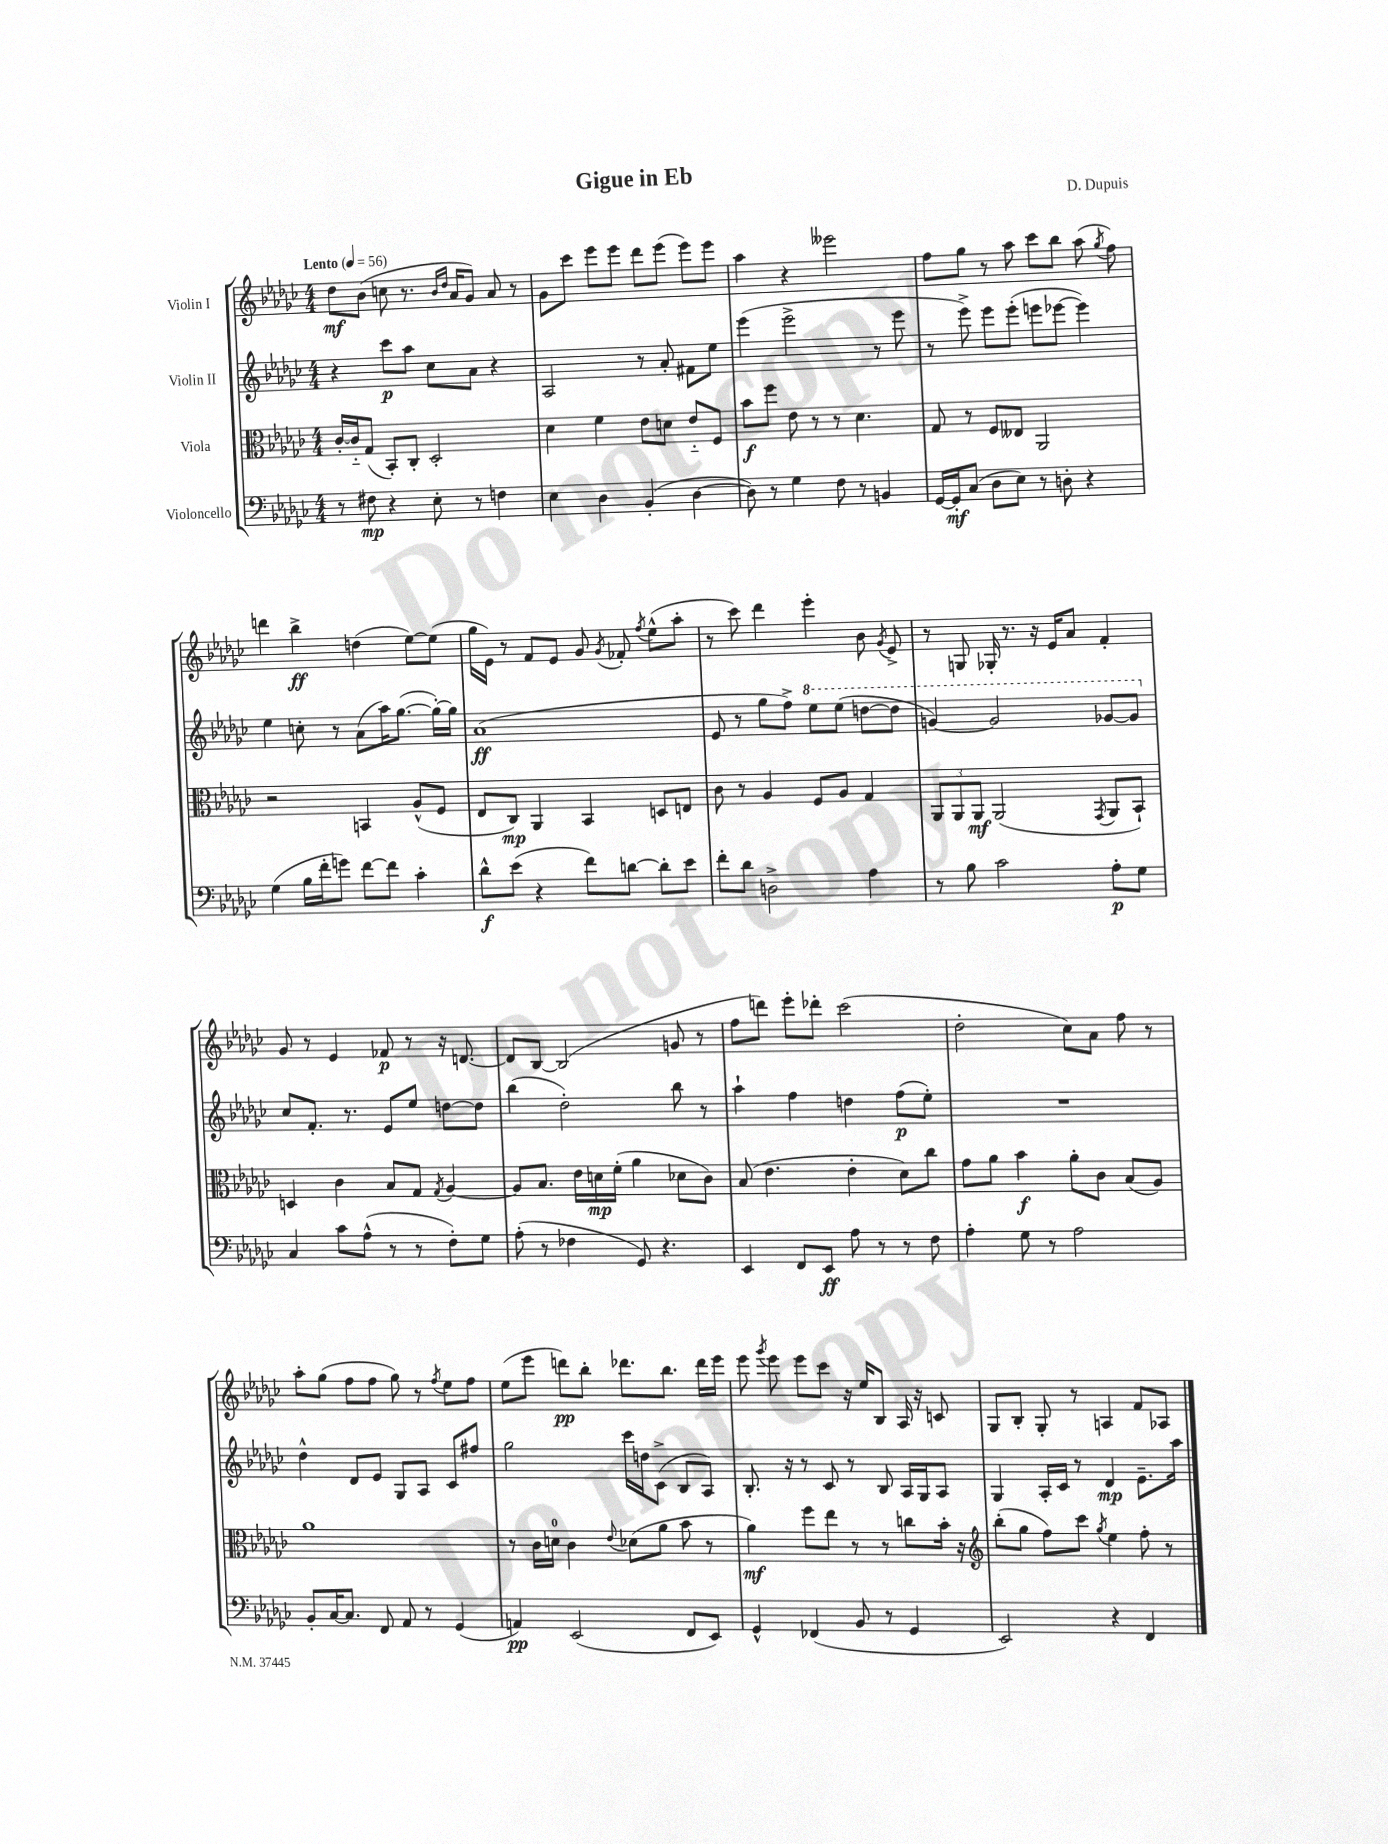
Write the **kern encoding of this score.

**kern	**kern	**kern	**kern
*staff4	*staff3	*staff2	*staff1
*clefF4	*clefC3	*clefG2	*clefG2
*k[b-e-a-d-g-c-]	*k[b-e-a-d-g-c-]	*k[b-e-a-d-g-c-]	*k[b-e-a-d-g-c-]
*M4/4	*M4/4	*M4/4	*M4/4
*MM56	*MM56	*MM56	*MM56
8r	[16c-'/LL	4r	8dd-\L
.	16c-'~/]J	.	.
8F#\	(8G-/J	.	(8b-\J
4r	8BB-'/L)	8ccc-\L	8cc\
.	8C-'/J	8aa-\J	8.r
8E-'\	2D-'/	8cc-\L	.
.	.	.	16qqb-/LL
.	.	.	16qqdd-/JJ
.	.	.	16a-/LK
8r	.	8a-\J	8g-/J)
4F\	.	4r	8a-/
.	.	.	8r
=	=	=	=
4E-\	4d-\	2A-/	8g-\L
.	.	.	8ccc-\J
4D-\	4f\	.	8eee-\L
.	.	.	8eee-\J
(4BB-'/	8e-\L	8r	8ddd-\L
.	8d\J	8a-'/	(8eee-\J
[4D-\	8e-'~/L	8f#\L	8eee-\L)
.	8F/J	8ee-\J	8eee-\J
=	=	=	=
8D-\])	8b-\L	(4eee-\	4aa-\
8r	8ff\J	.	.
4G-\	8e-\	2eee-^\	4r
.	8r	.	.
8F\	8r	.	2eee--\
8r	4.d-\	.	.
4BB/	.	8r	.
.	.	8eee-\	.
=	=	=	=
[16GG-/LL	8G-/	8r	8ff\L
16GG-'/]J	.	.	.
(8C-/J	8r	8eee-^\)	8gg-\J
8D-\L	8F/L	8eee-\L	8r
8E-\J)	8E--/J	(8eee-'\J	8aa-\
8r	2AA-/	8eee\L	8ccc-\L
8D'\	.	[8eee-\J	8bb-\J
4r	.	4eee-\])	(8aa-\
.	.	.	8qgg-/
.	.	.	8ff\)
=	=	=	=
(4G-\	2r	4ee-\	4ddd\
16B-\LL	.	8cc'\	4bb-^\
16f'\J	.	.	.
8g\J)	.	8r	.
[8f\L	4BB/	(8a-\L	(4dd\
8f\]J	.	16aa-\K)	.
.	.	([8.gg-\J	.
4c-'\	(8A-^^/L	.	[8ee-\L)
.	8F/J	16gg-'\_LL)	(8ee-\]J
.	.	16gg-\]JJ	.
=	=	=	=
8d-^^\L	8E-/L	(1a-	16gg-\LL
.	.	.	16e-\JJ)
(8e-\J	8C-/J)	.	8r
4r	4AA-/	.	8f/L
.	.	.	8e-/J
8f\L)	4BB-/	.	8g-/
.	.	.	8qg-/
[8d\J	.	.	8f-'/
.	.	.	8qff/
8d'\]L	8D/L	.	(8ee-^^\L
8e-\J	8E/J	.	8aa-'\J
=	=	=	=
8f'\L	8c-\	8e-/	8r
8d-\J	8r	8r	8ccc-\)
2D^\	4A-/	8gg-\L	4ddd-\
.	.	8ff^\J)	.
.	8F/L	8eee-\L	4eee-'\
.	8A-/J	(8eee-\J	.
4A-\	4G-/	[8ddd\L	8b-\
.	.	.	8qg-/
.	.	8ddd\]J	8e-^/
=	=	=	=
8r	12AA-/L	[4gg/)	8r
.	12AA-/	.	.
8B-\	.	.	8G/
.	12AA-/J	.	.
2c-\	(2AA-/	2gg/]	16G-'/
.	.	.	8.r
.	.	.	16r
.	.	.	16e-/LK
.	.	.	8a-/J
.	8qGG-/	.	.
8A-'\L	8AA-/L	[8gg-/L	4f'/
8G-\J	8BB-`/J)	8gg-/]J	.
=	=	=	=
4C-/	4D/	8cc-/L	8g-/
.	.	8.f'/J	8r
8c-\L	4c-\	.	4e-/
.	.	8.r	.
(8A-^^\J	.	.	.
8r	8B-/L	8e-/L	8f-/
8r	8G-/J	8ee-/J	8r
.	8qG-/	.	.
8F'\L)	[4A-/	[8dd\L	16r
.	.	.	[8.d/
8G-\J	.	8dd\]J	.
=	=	=	=
(8A-'\	8A-/]L	(4bb-\	8d/]L
8r	8.B-/J	.	[8B-/J
4F-\	.	2dd-'\)	(2B-/]
.	16e-\LL	.	.
.	16d\	.	.
.	(16f'\JJ	.	.
8GG-/)	4a-\	.	.
4.r	.	.	.
.	8d-\L	8bb-\	8g/
.	8c-\J)	8r	8r
=	=	=	=
4EE-/	(8B-/	4aa-`\	8ff\L
.	4.e-\	.	8ddd\J)
8FF/L	.	4ff\	8eee-'\L
8EE-/J	.	.	8ddd-'\J
8A-\	4e-'\	4dd\	(2ccc-\
8r	.	.	.
8r	8d-\L)	(8ff\L	.
8F\	8cc-\J	8ee-'\J)	.
=	=	=	=
4A-'\	8g-\L	1r	2dd-'\
.	8a-\J	.	.
8G-\	4b-\	.	.
8r	.	.	.
2A-\	8a-'\L	.	8cc-\L)
.	8c-\J	.	8a-\J
.	(8B-/L	.	8ff\
.	8A-/J)	.	8r
=	=	=	=
8BB-'/L	1a-	4dd-^^\	8aa-'\L
[16C-/K	.	.	(8gg-\J
8.C-/]J	.	.	.
.	.	8d-/L	8ff\L
8FF/	.	8e-/J	8ff\J
8AA-/	.	8G-/L	8gg-\)
8r	.	8A-/J	8r
.	.	.	8qff/
(4GG-/	.	8c-/L	8ee-\L
.	.	8ff#/J	8ff\J
=	=	=	=
4AA/)	8r	2gg-\	(8ee-\L
.	16c-\LL	.	8eee-\J
.	16d\JJ	.	.
(2EE-/	4c-\	.	8ddd\L)
.	.	.	8bb-'\J
.	8qqe-/	.	.
.	(8d-\L	16ccc-\LL	8.ddd-\L
.	.	16dd\J	.
.	8a-\J	(8c-^\J	.
.	.	.	8.bb-\J
8FF/L	8b-\	8B-/L	.
8EE-/J)	8r	8A-/J)	16ddd-\LL
.	.	.	16eee-\JJ
=	=	=	=
4GG-^^/	4a-\)	8.B-'/	8eee-\
.	.	.	8qggg-/
.	.	.	8eee-\
.	.	16r	.
(4FF-/	8ff\L	8r	8eee-\L
.	8ee-\J	8c-/	8ccc-\J
8BB-/	8r	8r	16r
.	.	.	16ee-/LK
8r	8r	8B-/	8B-/J
4GG-/	8cc\L	16A-/LL	16A-/
.	.	16G-/J	16r
.	16b-'\Jk	8A-/J	8c/
.	16r	.	.
=	=	=	=
*	*clefG2	*	*
2EE-/)	(8bb-'\L	4G-/	8G-/L
.	8gg-\J	.	8B-'/J
.	8ff\L)	16A-'/LL	8G-'/
.	.	16c-/JJ	.
.	8ccc-\J	8r	8r
.	8qgg-/	.	.
4r	4ee-\	4d-/	4A/
4FF/	8ff'\	8.e-~\L	8f/L
.	8r	.	8A-/J
.	.	16aa-\Jk	.
==	==	==	==
*-	*-	*-	*-
